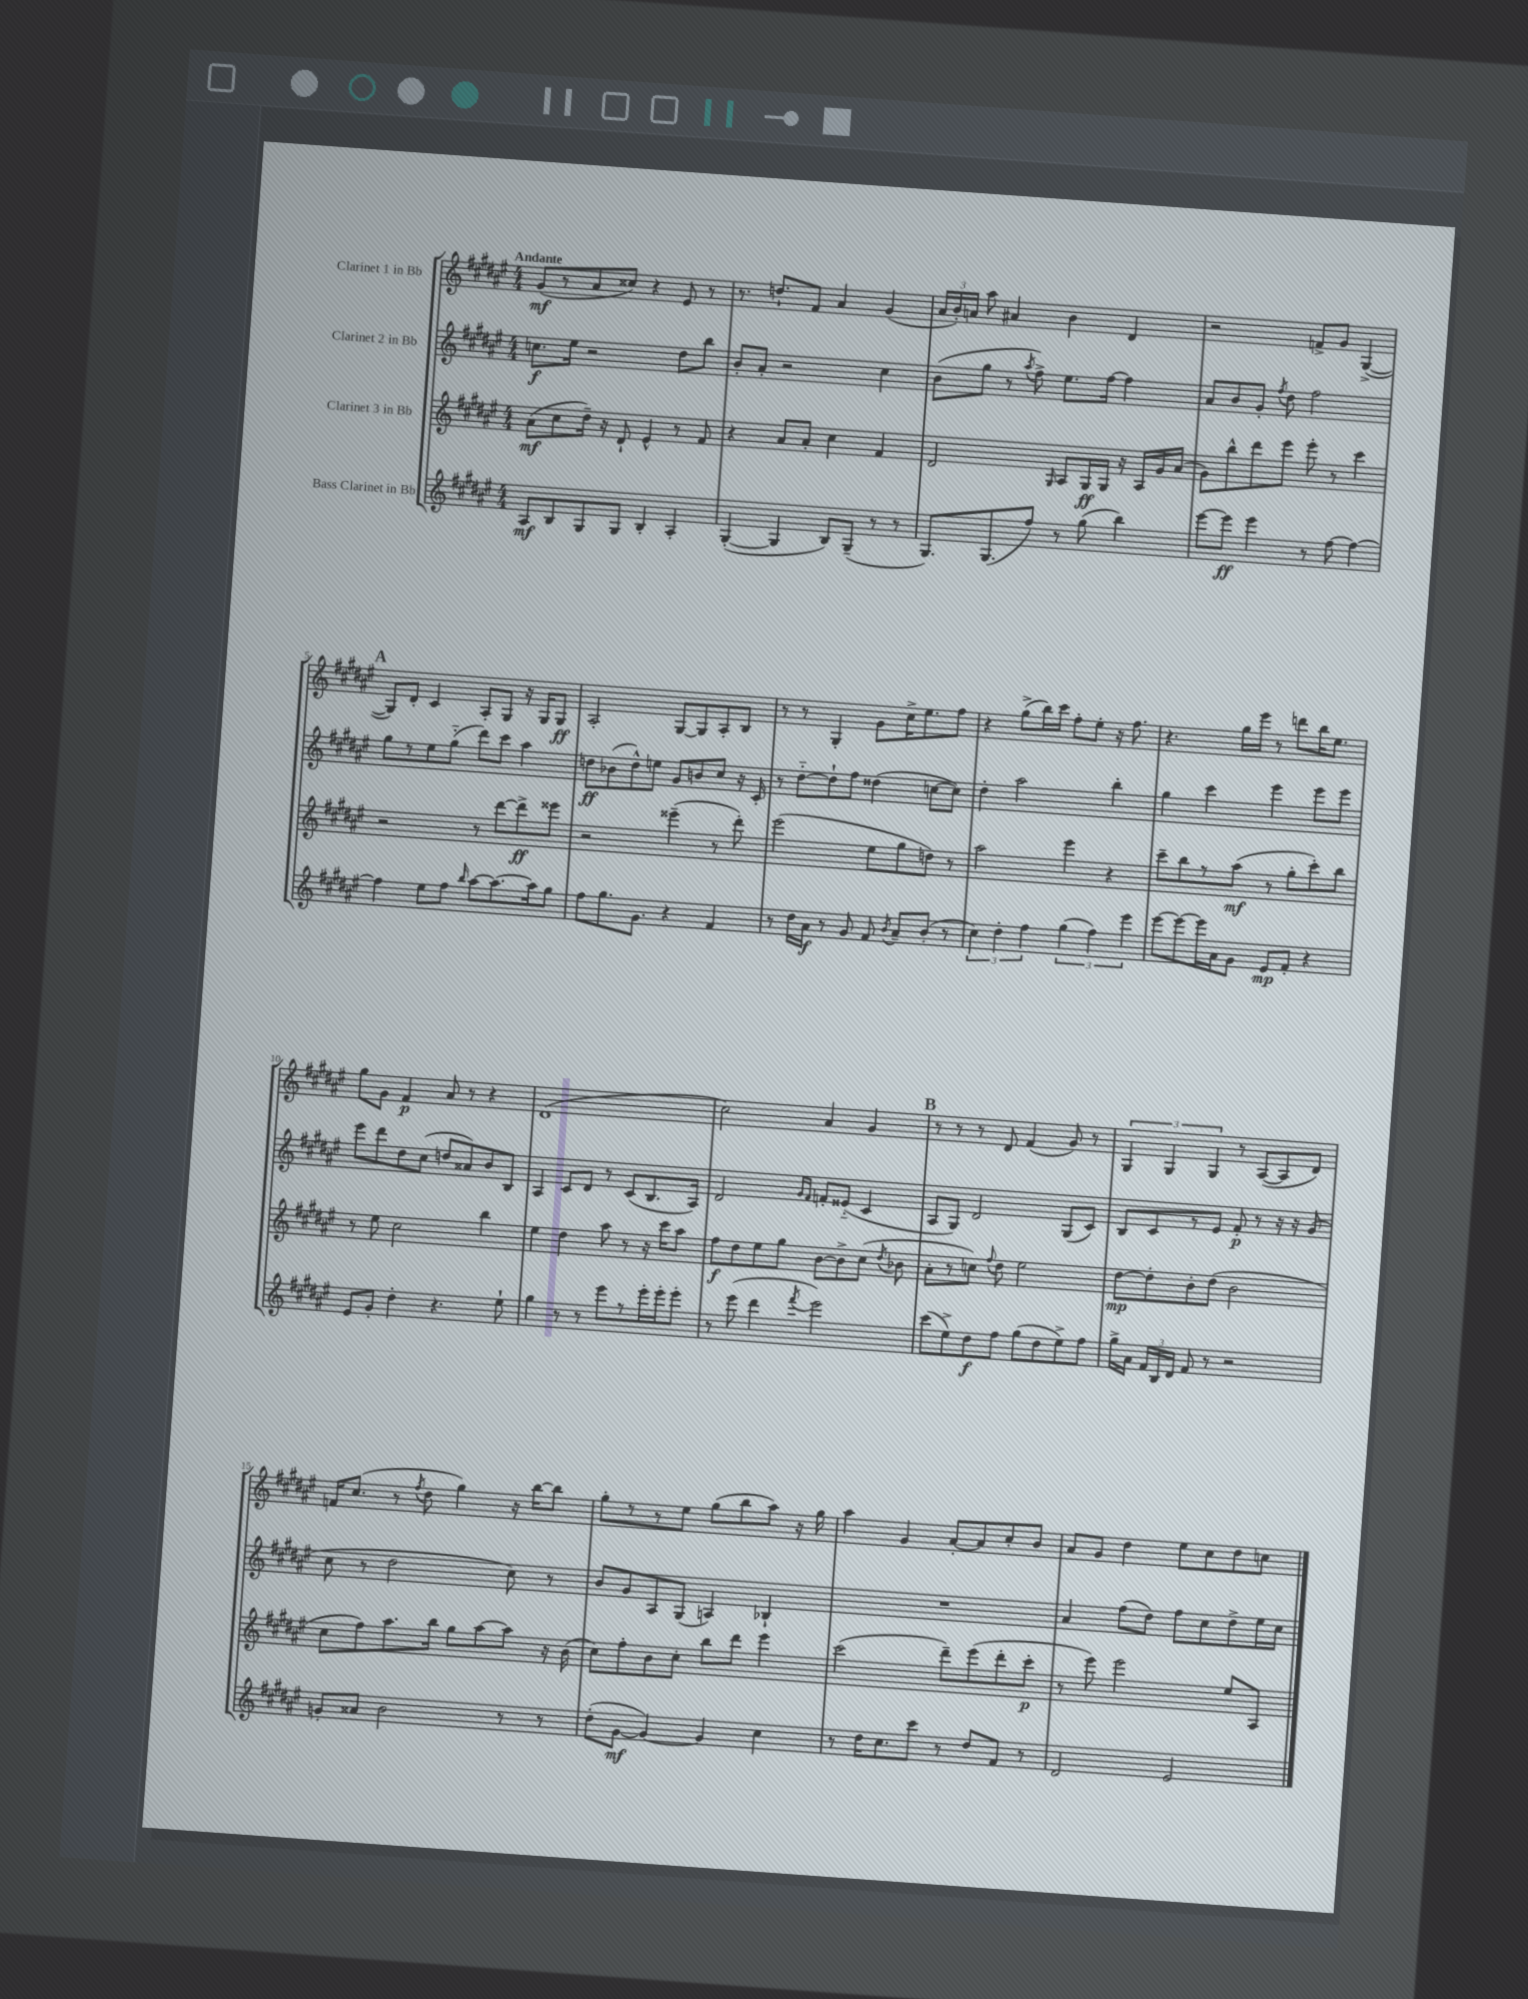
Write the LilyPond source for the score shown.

<<
\new StaffGroup <<
\new Staff = "s0" \with { instrumentName = "Clarinet 1 in Bb" } {
    \clef treble \key fis \major \numericTimeSignature \time 4/4 \tempo "Andante"
    \autoBeamOff gis'8[\mf( r8 ais'8 cisis''8]) r4 eis'8 r8 |
    r8. d''8.[-! fis'8] ais'4 gis'4( |
    \tuplet 3/2 { ais'16[ b'16-.) a'16] } ais''8 ais'4 b'4 dis'4 |
    r2 f'8[-> gis'8] gis4~->( |
    \mark \markup { \bold "A" } gis8[) dis'8]-. cis'4 ais8[-. gis8] r16 gis16[ gis8]\ff |
    ais2-. gis8[~ gis8 ais8-. b8] |
    r8 r8 gis4-. gis'8[ cis''16-> eis''8. fis''8] |
    r4 gis''8[->( b''16) cis'''16] fis''8[-. eis''8]-. r16 fis''8. |
    r4. gis''16[ eis'''16] r8 d'''8[ b''16 eis''8.] |
    gis''8[ gis'8] fis'4\p ais'8 r8 r4 |
    dis'1( |
    cis''2) ais'4 gis'4 |
    \mark \markup { \bold "B" } r8 r8 r8 dis'8 fis'4( gis'8) r8 |
    \tuplet 3/2 { gis4 gis4 gis4 } r8 ais8[~( ais8 dis'8]) |
    f'16[ cis''8.]( r8 \acciaccatura { fis''8 } dis''8 gis''4) r16 b''16[~ b''8] |
    gis''8[-. r8 r8 eis''8] gis''8[( b''8 ais''8]) r16 gis''16 |
    ais''4 gis'4 ais'8[~-. ais'8 cis''8-. b'8] |
    ais'8[ gis'8] dis''4 eis''8[ cis''8 dis''8 c''8] \bar "|." |
}
\new Staff = "s1" \with { instrumentName = "Clarinet 2 in Bb" } {
    \clef treble \key fis \major \numericTimeSignature \time 4/4
    \autoBeamOff c''8.[\f eis''16] r2 dis''8[ b''8] |
    b'8[-. ais'8]-. r2 cis''4 |
    b'8[( gis''8] r8 \acciaccatura { ais''8 } fis''8->) eis''8.[ fis''16]~ fis''4 |
    ais'8[ b'8 gis'8]-. \acciaccatura { fis''8 } dis''8 fis''2 |
    \mark \markup { \bold "A" } gis''8[ r8 eis''8 gis''8]-_( dis'''8[) cis'''8] ais''4 |
    d''8[\ff bes'8( d''8-^) e''8] gis'8[ b'8 cis''8] r16 cis'16-. |
    r8 dis''8[~-_ dis''8-! fis''8] disis''4( c''8[~ c''8]) |
    dis''4-. ais''2 b''4-. |
    gis''4 cis'''4 eis'''4 eis'''8[ eis'''8] |
    eis'''8[ dis'''8 dis''8 cis''8]( d''8[ aisis'8) b'8 b8] |
    ais4 cis'8[ dis'8] r8 cis'8[( b8. ais16]) |
    dis'2 \grace { gis'16[ fis'16] } f'8[-. eisis'8]-_( cis'4 |
    \mark \markup { \bold "B" } ais8[ gis8]) dis'2 gis8[( cis'8]) |
    b8[ cis'8 r8 eis'8] fis'8-.\p r8 r16 r16 gis'8( |
    cis''8 r8 dis''2 cis''8) r8 |
    b'8[ gis'8 ais8 gis8]( a4) bes4-! |
    R1 |
    ais'4 fis''8[( dis''8]) fis''8[ cis''8 dis''8-> eis''16 cis''16] \bar "|." |
}
\new Staff = "s2" \with { instrumentName = "Clarinet 3 in Bb" } {
    \clef treble \key fis \major \numericTimeSignature \time 4/4
    \autoBeamOff ais'8[\mf( cis''8 dis''16]--) r16 dis'8-! eis'4-^ r8 fis'8 |
    r4 ais'8[ ais'8]-. cis''4 fis'4 |
    dis'2 \grace { gis16 } ais8[ gis16\ff gis16] r16 ais16[ gis'16 ais'16]( |
    gis'8[) b''8-^ dis'''8 eis'''8] eis'''8-. r8 cis'''4 |
    \mark \markup { \bold "A" } r2 r8 dis'''8[~ dis'''8->\ff eisis'''8] |
    r2 eisis'''4--( r8 dis'''8-.) |
    eis'''2( eis''8[ gis''8 d''8]) r8 |
    ais''2 eis'''4 r4 |
    cis'''8[-- b''8 r8 ais''8]\mf( r8 gis''8[-. cis'''8-.) b''8] |
    r8 eis''8 cis''2 b''4 |
    eis''4 dis''4 ais''8 r8 r16 cis'''16[ ais''8] |
    fis''8[\f dis''8 eis''8 gis''8] b'8[~ b'8-> cis''8]( \acciaccatura { dis''8 } bes'8 |
    \mark \markup { \bold "B" } ais'8[-. r8 c''8]) \appoggiatura { fis''8 } dis''8 eis''2 |
    dis''8[~\mp dis''8-. b'8-. dis''8]( b'2 |
    cis''8[ fis''8) ais''8. b''16] gis''8[ ais''8~ ais''8] r16 b'16( |
    cis''8[) fis''8-. b'8 cis''8]-. b''8[ dis'''8] eis'''4 |
    cis'''2( dis'''8[--) eis'''8( dis'''8-. cis'''8]-.\p |
    r8 eis'''8) eis'''2 eis''8[ ais8] \bar "|." |
}
\new Staff = "s3" \with { instrumentName = "Bass Clarinet in Bb" } {
    \clef treble \key fis \major \numericTimeSignature \time 4/4
    \autoBeamOff ais8[\mf b8 gis8 gis8] b4-. ais4-. |
    gis4~-.( gis4 b8[) gis8]--( r8 r8 |
    gis8.[) gis8.( fis''8]) r8 gis''8( b''4) |
    eis'''8[~ eis'''8]\ff eis'''4 r8 fis''8~ fis''4~ |
    \mark \markup { \bold "A" } fis''4 eis''8[ fis''8] \grace { b''16 } ais''8[~ ais''8.~ ais''16 gis''8] |
    fis''8[ gis''8. gis'8.] r4 fis'4 |
    r8 dis''16[ ais'16]\f r8 gis'8 fis'8 \acciaccatura { b'8 } ais'8[-- b'8]-.( r8 |
    \tuplet 3/2 { cis''4) dis''4-. fis''4 } \tuplet 3/2 { gis''4( fis''4) eis'''4 } |
    eis'''8[~ eis'''8~ eis'''16 ais'16 gis'8] eis'8[\mp fis'8]-. r4 |
    eis'8[ gis'8]-. dis''4-. r4. eis''8-! |
    gis''4 r8 r8 eis'''8[ r8 eis'''16-. eis'''16-. eis'''8]-. |
    r8 eis'''8( dis'''4 \acciaccatura { fis'''8 } eis'''2) |
    \mark \markup { \bold "B" } cis'''8[( eis''8->) dis''8\f fis''8] gis''8[( dis''8 eis''8->) fis''8] |
    gis''16[-> ais'16] \tuplet 3/2 { fis'16[ b16 dis'16] } fis'8 r8 r2 |
    g'8[-. aisis'8] b'2 r8 r8 |
    dis''8[-.( gis'8]~\mf gis'4~) gis'4 cis''4 |
    r8 dis''16[ cis''8. cis'''8] r8 dis''8[ fis'8] r8 |
    dis'2 eis'2 \bar "|." |
}
>>
>>
